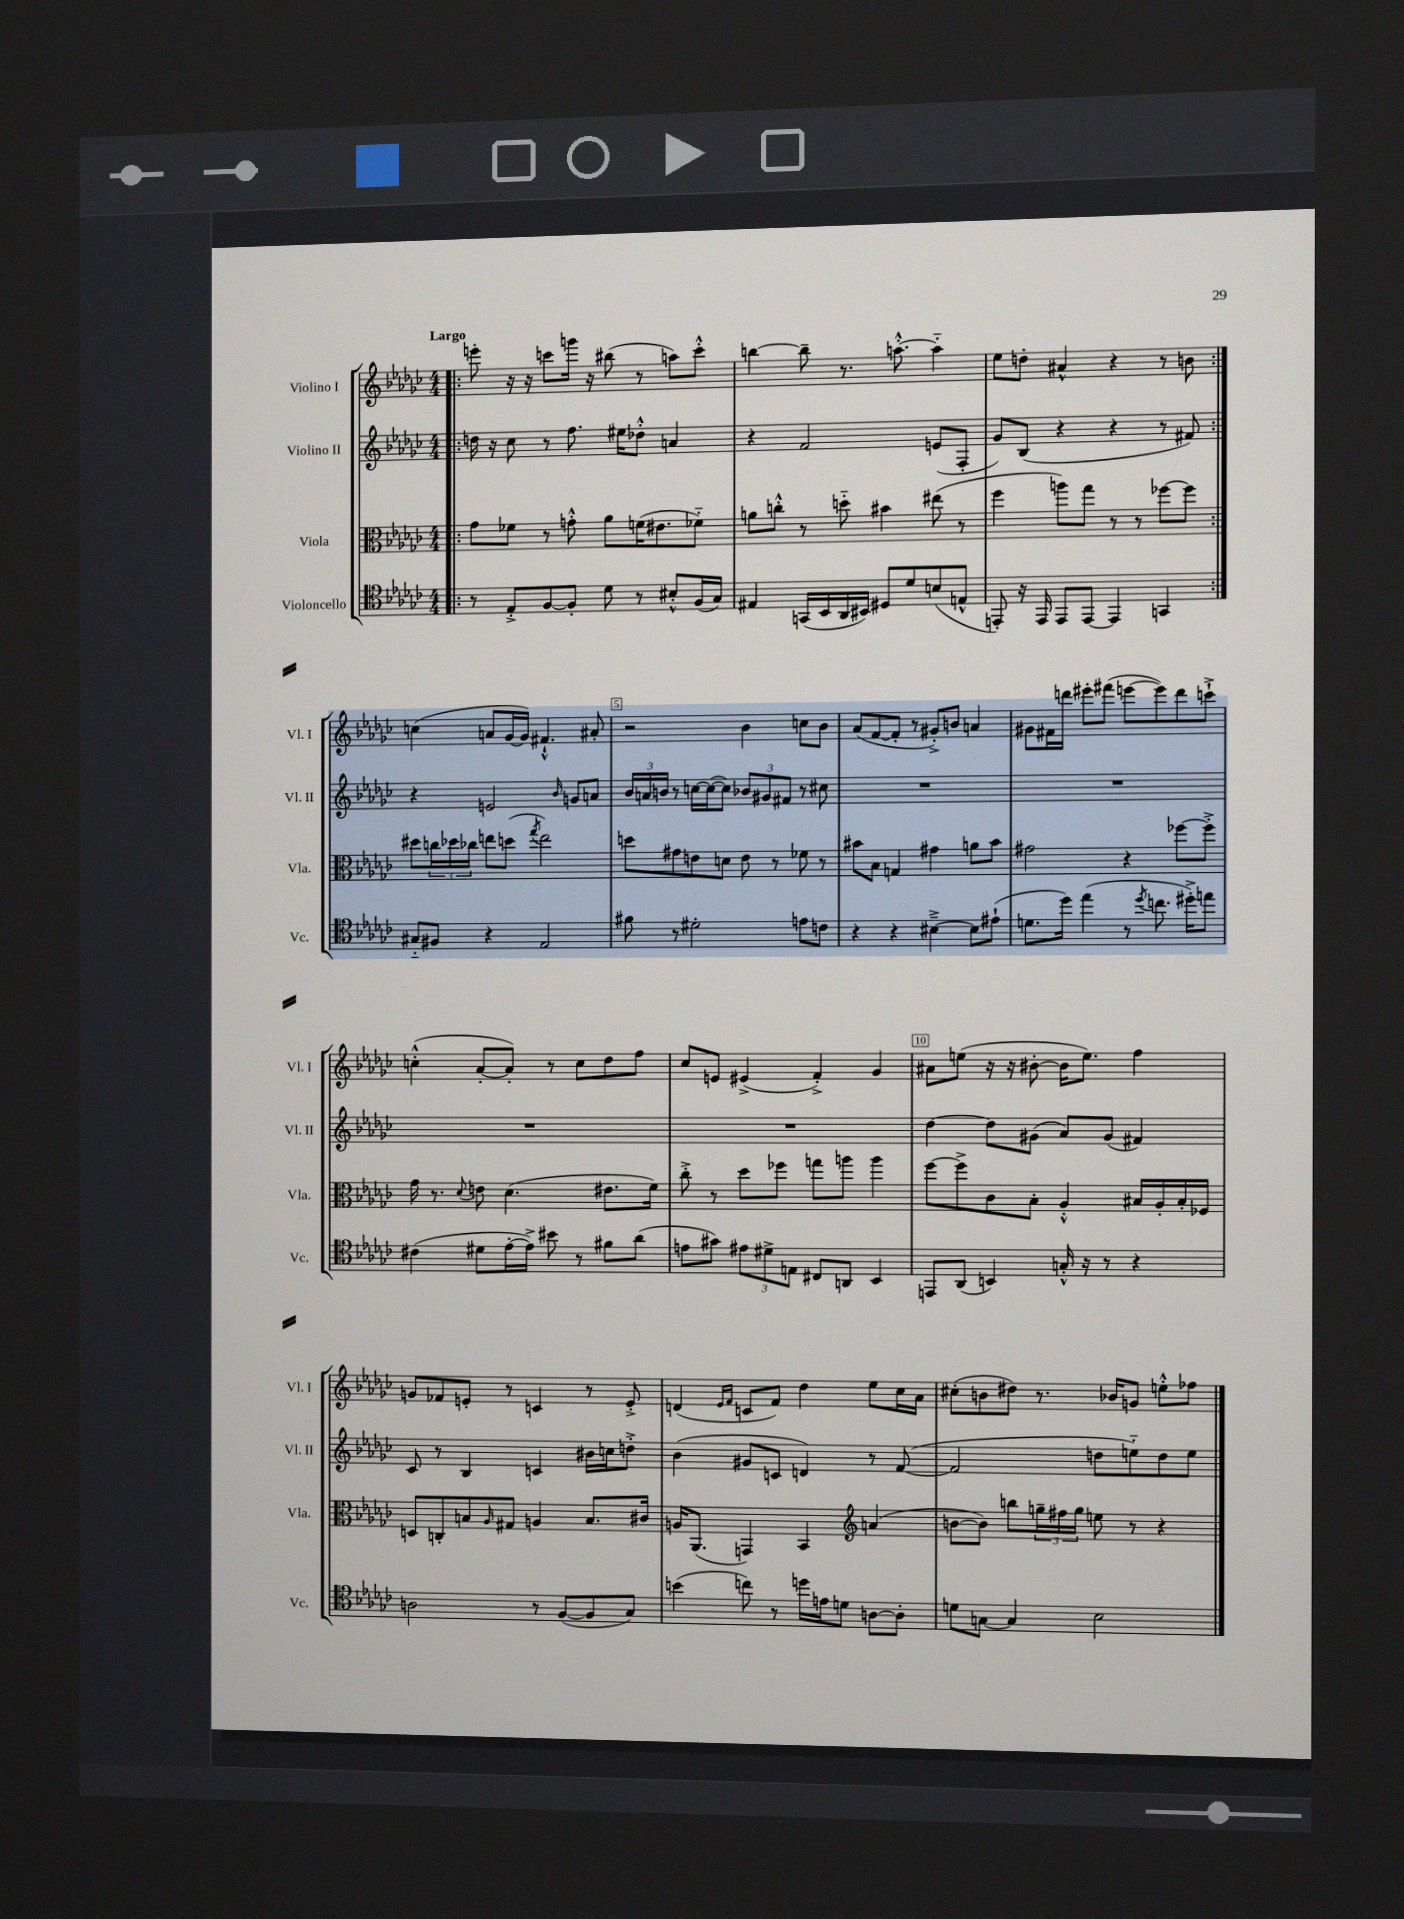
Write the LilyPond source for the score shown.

<<
\new StaffGroup <<
\new Staff = "s0" \with { instrumentName = "Violino I" shortInstrumentName = "Vl. I" } {
    \clef treble \key ges \major \numericTimeSignature \time 4/4 \tempo "Largo"
    \repeat volta 2 { \bar ".|:" e'''8-. r16 r16 c'''8 g'''16 r16 bis''8( r8 a''8) c'''8-.-^ |
    b''4~ b''8-- r8. a''8.~-.-^ a''4-_ |
    ees''8 d''8-. ais'4-^ r4 r8 b'8 | }
    c''4( a'8 ges'16~ ges'16) fis'4.-!-^ ais'8-. |
    r2 bes'4 c''8 bes'8 |
    aes'8( f'8~ f'8-. r8 gis'8-.->) b'8 a'4 |
    gis'8 fis'16 d'''16 eis'''8-. fis'''8( e'''8~ e'''8) d'''8 c'''8-!-> |
    c''4-.-^( aes'8~-. aes'8-.) r8 c''8 des''8 f''8 |
    ces''8 e'8 eis'4->( f'4-.->) ges'4 |
    ais'8 e''8( r16 r16 bis'8~-. bis'16 e''8.) f''4 |
    g'8 fes'8 e'8-. r8 c'4 r8 e'8-.-> |
    d'4( \grace { ees'16 f'16 } c'8 f'8) des''4 ees''8 ces''16 aes'16 |
    cis''8-.( b'8 dis''8) r8. bes'16 g'8 e''8-.-^ fes''8 \bar "|." |
}
\new Staff = "s1" \with { instrumentName = "Violino II" shortInstrumentName = "Vl. II" } {
    \clef treble \key ges \major \numericTimeSignature \time 4/4
    \repeat volta 2 { \bar ".|:" d''16 r16 ces''8 r8 f''8. eis''16 des''8-.-^ a'4 |
    r4 f'2 e'8( f8-. |
    ges'8) bes8( r4 r4 r8 fis'8) | }
    r4 e'2 \grace { bes'16 } g'8 a'8 |
    \tuplet 3/2 { bes'16 a'16 b'16 } r8 c''16~ c''16~( c''8) \tuplet 3/2 { bes'8 gis'8 fis'8 } r8 cis''8 |
    R1 |
    R1 |
    R1 |
    R1 |
    des''4~ des''8 gis'8( aes'8) gis'8( fis'4) |
    ces'8 r8 bes4 c'4 bis'16 c''16 d''8-.-> |
    bes'4( gis'8 c'8 d'4) r8 f'8~( |
    f'2 d''8 e''8-_) d''8 e''8 \bar "|." |
}
\new Staff = "s2" \with { instrumentName = "Viola" shortInstrumentName = "Vla." } {
    \clef alto \key ges \major \numericTimeSignature \time 4/4
    \repeat volta 2 { \bar ".|:" ges'8 fes'8 r8 g'8-.-^ aes'8 f'16( eis'8. fes'8-_) |
    a'8 c''8-.-^ r8 d''8-_ bis'4 eis''8( r8 |
    f''4 a''8) ges''8 r8 r8 fes''8~ fes''8 | }
    dis''8 \tuplet 3/2 { c''16 des''16 ces''16 } e''8 d''8( \acciaccatura { ges''8 } e''2) |
    d''8 gis'8 e'8 d'8 e'8 r8 fes'8 r8 |
    bis'8 bes8 g4 gis'4 a'8 bis'8 |
    gis'2 r4 fes''8~ fes''8-.-> |
    ges'16 r8. \appoggiatura { des'8 } e'8 des'4.( eis'8. f'16) |
    ces''8-.-> r8 des''8 fes''8 g''8 a''8 a''4 |
    f''8~ f''8-> ces'8 bes8-. aes4-.-^ bis16 aes16-. bis16-. fes16 |
    d8 c8-. b8 \grace { aes16 } gis8 a4 b8. cis'16 |
    a16 aes,8.( g,4) bes,4 \clef treble a'4( |
    b'8~ b'8) b''8 \tuplet 3/2 { g''16-- fis''16 g''16 } e''8 r8 r4 \bar "|." |
}
\new Staff = "s3" \with { instrumentName = "Violoncello" shortInstrumentName = "Vc." } {
    \clef tenor \key ges \major \numericTimeSignature \time 4/4
    \repeat volta 2 { \bar ".|:" r8 ees8-.-> f8~ f8-. des'8 r8 bis8-.-^ f16( ges16) |
    eis4 g,16( bes,16 aes,16 bis,16) dis8 des'8 b8( e8-^ |
    e,8-.) r16 e,16 e,8 e,8~ e,4 g,4 | }
    gis8-_ fis8 r4 ees2 |
    fis'8 r8 dis'2-. e'8 c'8 |
    r4 r4 bis4~---> bis8 eis'8-!( |
    d'8. des''16) ees''4( r8 \acciaccatura { des''8 } c''8. dis''16-.->) e''8 |
    cis'4( dis'8 ees'16~-. ees'16->) bis'8 r8 fis'8 aes'8( |
    e'8 gis'8) \tuplet 3/2 { eis'8 dis'8-> e8 } cis8 a,8 bes,4 |
    e,8 aes,8( b,4) g16-.-^ r16 r8 r4 |
    a2 r8 f8~( f8 ges8) |
    b'4( c''8) r8 d''16 e'16 d'8 a8~ a8-. |
    d'8 g8~ g4 bes2 \bar "|." |
}
>>
>>
\layout { \context { \Score \override BarNumber.break-visibility = ##(#f #t #t) barNumberVisibility = #(every-nth-bar-number-visible 5) \override BarNumber.stencil = #(make-stencil-boxer 0.1 0.3 ly:text-interface::print) } }
